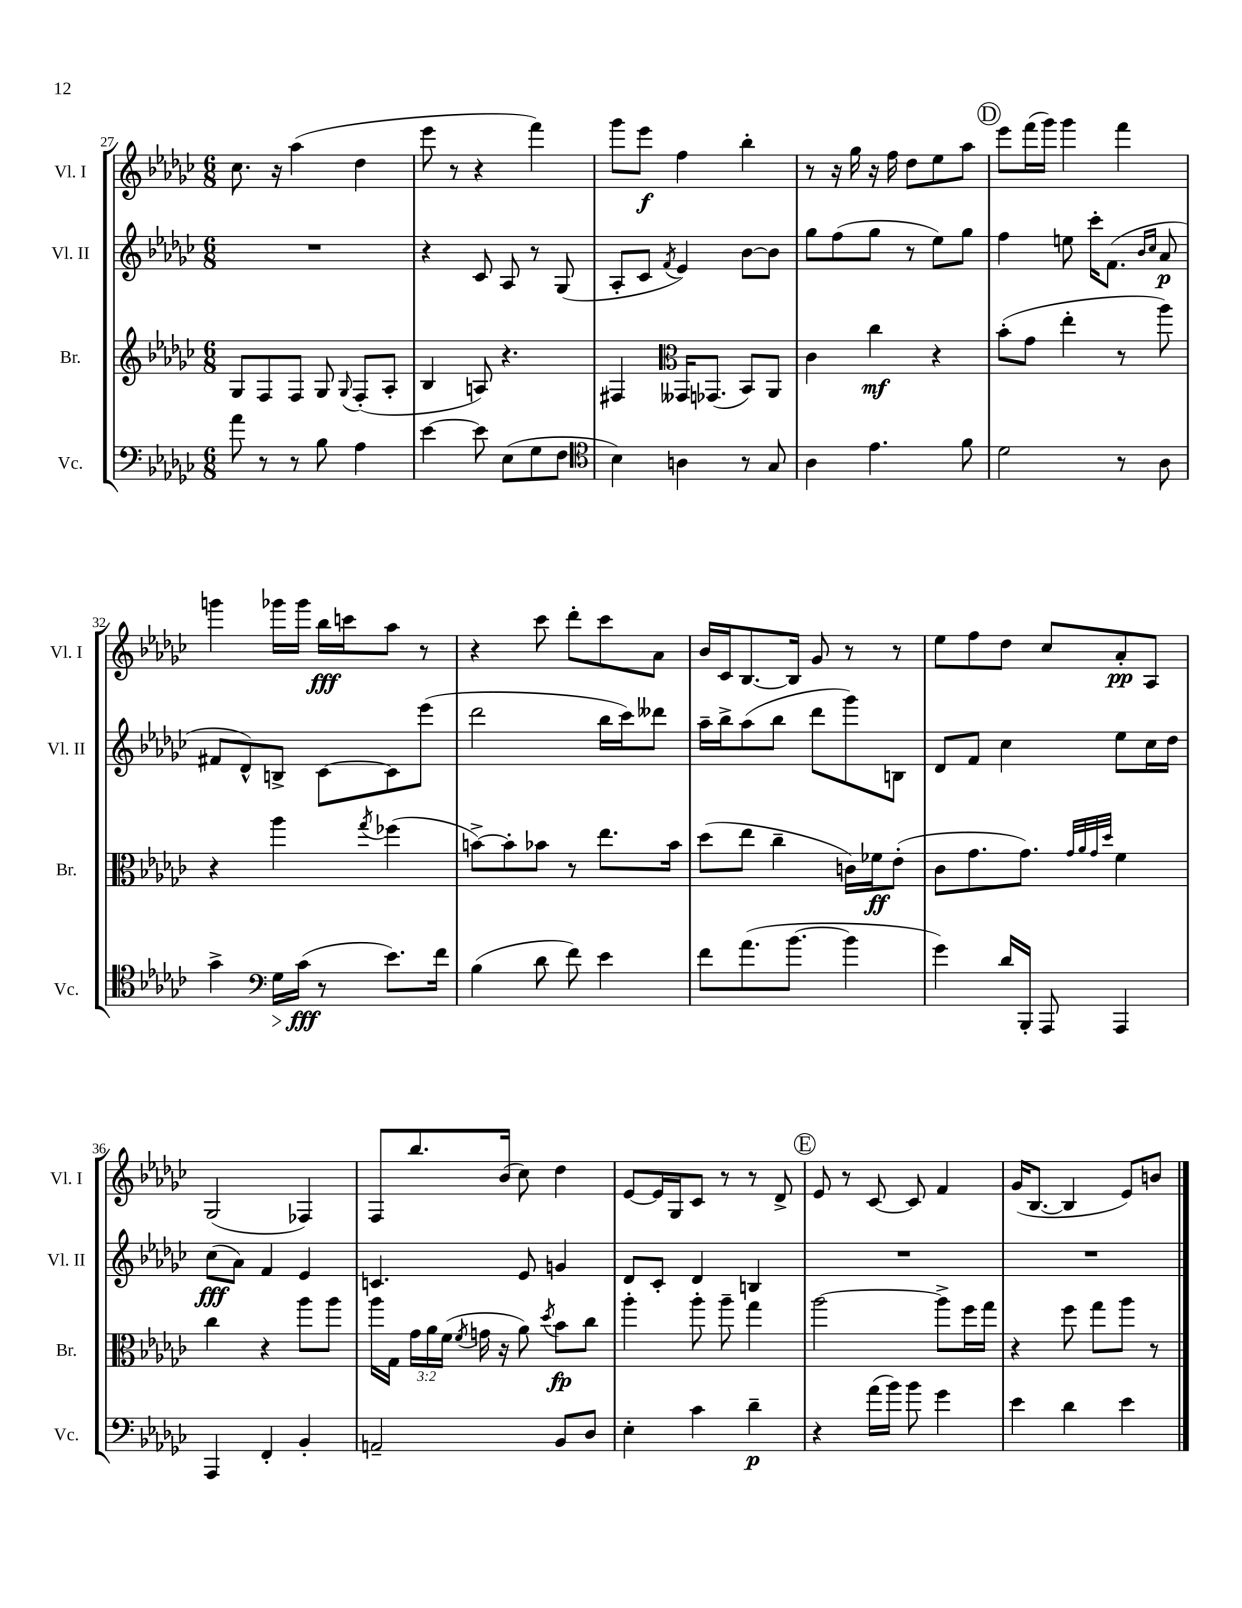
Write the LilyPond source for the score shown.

<<
\new StaffGroup <<
\new Staff = "s0" \with { instrumentName = "Vl. I" shortInstrumentName = "Vl. I" } {
    \clef treble \key ges \major \numericTimeSignature \time 6/8
    \autoBeamOff ces''8. r16 aes''4( des''4 |
    ees'''8 r8 r4 f'''4) |
    ges'''8[ ees'''8]\f f''4 bes''4-. |
    r8 r16 ges''16 r16 f''16 des''8[ ees''8 aes''8] |
    \mark \markup { \circle "D" } ees'''8[ f'''16( ges'''16]) ges'''4 f'''4 |
    g'''4 ges'''16[ ges'''16] bes''16[\fff c'''16 aes''8] r8 |
    r4 ces'''8 des'''8[-. ces'''8 aes'8] |
    bes'16[ ces'16 bes8.~ bes16] ges'8 r8 r8 |
    ees''8[ f''8 des''8] ces''8[ aes'8-.\pp aes8] |
    ges2( fes4) |
    f8[ bes''8. bes'16]( ces''8) des''4 |
    ees'8[~ ees'16 ges16 ces'8] r8 r8 des'8-> |
    \mark \markup { \circle "E" } ees'8 r8 ces'8~ ces'8 f'4 |
    ges'16[( bes8.]~ bes4 ees'8[) b'8] \bar "|." |
}
\new Staff = "s1" \with { instrumentName = "Vl. II" shortInstrumentName = "Vl. II" } {
    \clef treble \key ges \major \numericTimeSignature \time 6/8
    \autoBeamOff R2. |
    r4 ces'8 aes8 r8 ges8( |
    aes8[-. ces'8] \acciaccatura { f'8 } ees'4) bes'8[~ bes'8] |
    ges''8[ f''8( ges''8] r8 ees''8[) ges''8] |
    \mark \markup { \circle "D" } f''4 e''8 ces'''16[-. f'8.]( \grace { bes'16[ ces''16] } aes'8\p |
    fis'8[ des'8-^) b8]-> ces'8[~ ces'8 ees'''8]( |
    des'''2 bes''16[ ces'''16) deses'''8] |
    aes''16[-- bes''16-> aes''8( bes''8] des'''8[ ges'''8) b8] |
    des'8[ f'8] ces''4 ees''8[ ces''16 des''16] |
    ces''8[\fff( aes'8]) f'4 ees'4 |
    c'4. ees'8 g'4 |
    des'8[ ces'8]-. des'4 b4 |
    \mark \markup { \circle "E" } R2. |
    R2. \bar "|." |
}
\new Staff = "s2" \with { instrumentName = "Br." shortInstrumentName = "Br." } {
    \clef treble \key ges \major \numericTimeSignature \time 6/8 \override Staff.TupletNumber.text = #tuplet-number::calc-fraction-text
    \autoBeamOff ges8[ f8 f8] ges8 \appoggiatura { ges8 } f8[-.( aes8]-. |
    bes4 a8) r4. |
    fis4 \clef alto geses,16[ ges,8.]( bes,8[) aes,8] |
    ces'4 ces''4\mf r4 |
    \mark \markup { \circle "D" } bes'8[-.( ges'8] ees''4-. r8 aes''8) |
    r4 aes''4 \acciaccatura { ges''8 } fes''4( |
    b'8[~->) b'8-. bes'8] r8 ees''8.[ bes'16] |
    des''8[( ees''8] ces''4-- c'16[) fes'16\ff ees'8]-.( |
    ces'8[ ges'8. ges'8.]) \grace { ges'32[ aes'32 ges'32 des''32] } f'4 |
    ces''4 r4 aes''8[ aes''8] |
    aes''16[ ges16] \tuplet 3/2 { ges'16[ aes'16 f'16]( } \acciaccatura { f'8 } g'16 r16 aes'8) \acciaccatura { des''8 } bes'8[\fp ces''8] |
    aes''4-. aes''8-. aes''8-- ges''4 |
    \mark \markup { \circle "E" } aes''2~ aes''8[-> f''16 ges''16] |
    r4 f''8 ges''8[ aes''8] r8 \bar "|." |
}
\new Staff = "s3" \with { instrumentName = "Vc." shortInstrumentName = "Vc." } {
    \clef bass \key ges \major \numericTimeSignature \time 6/8
    \autoBeamOff aes'8 r8 r8 bes8 aes4 |
    ees'4~ ees'8 ees8[( ges8 f8] |
    \clef tenor bes4) a4 r8 ges8 |
    aes4 ees'4. f'8 |
    \mark \markup { \circle "D" } des'2 r8 aes8 |
    ges'4-> \clef bass ges16[\> ces'16]\fff\!( r8 ees'8.[) f'16] |
    bes4( des'8 f'8) ees'4 |
    f'8[ aes'8.( bes'8.]~ bes'4 |
    ges'4) des'16[ bes,,16]-. aes,,8 aes,,4 |
    aes,,4 f,4-. bes,4-. |
    a,2-- bes,8[ des8] |
    ees4-. ces'4 des'4--\p |
    \mark \markup { \circle "E" } r4 aes'16[( bes'16]) bes'8 ges'4 |
    ees'4 des'4 ees'4 \bar "|." |
}
>>
>>
\layout { \context { \Score currentBarNumber = #27 } }
